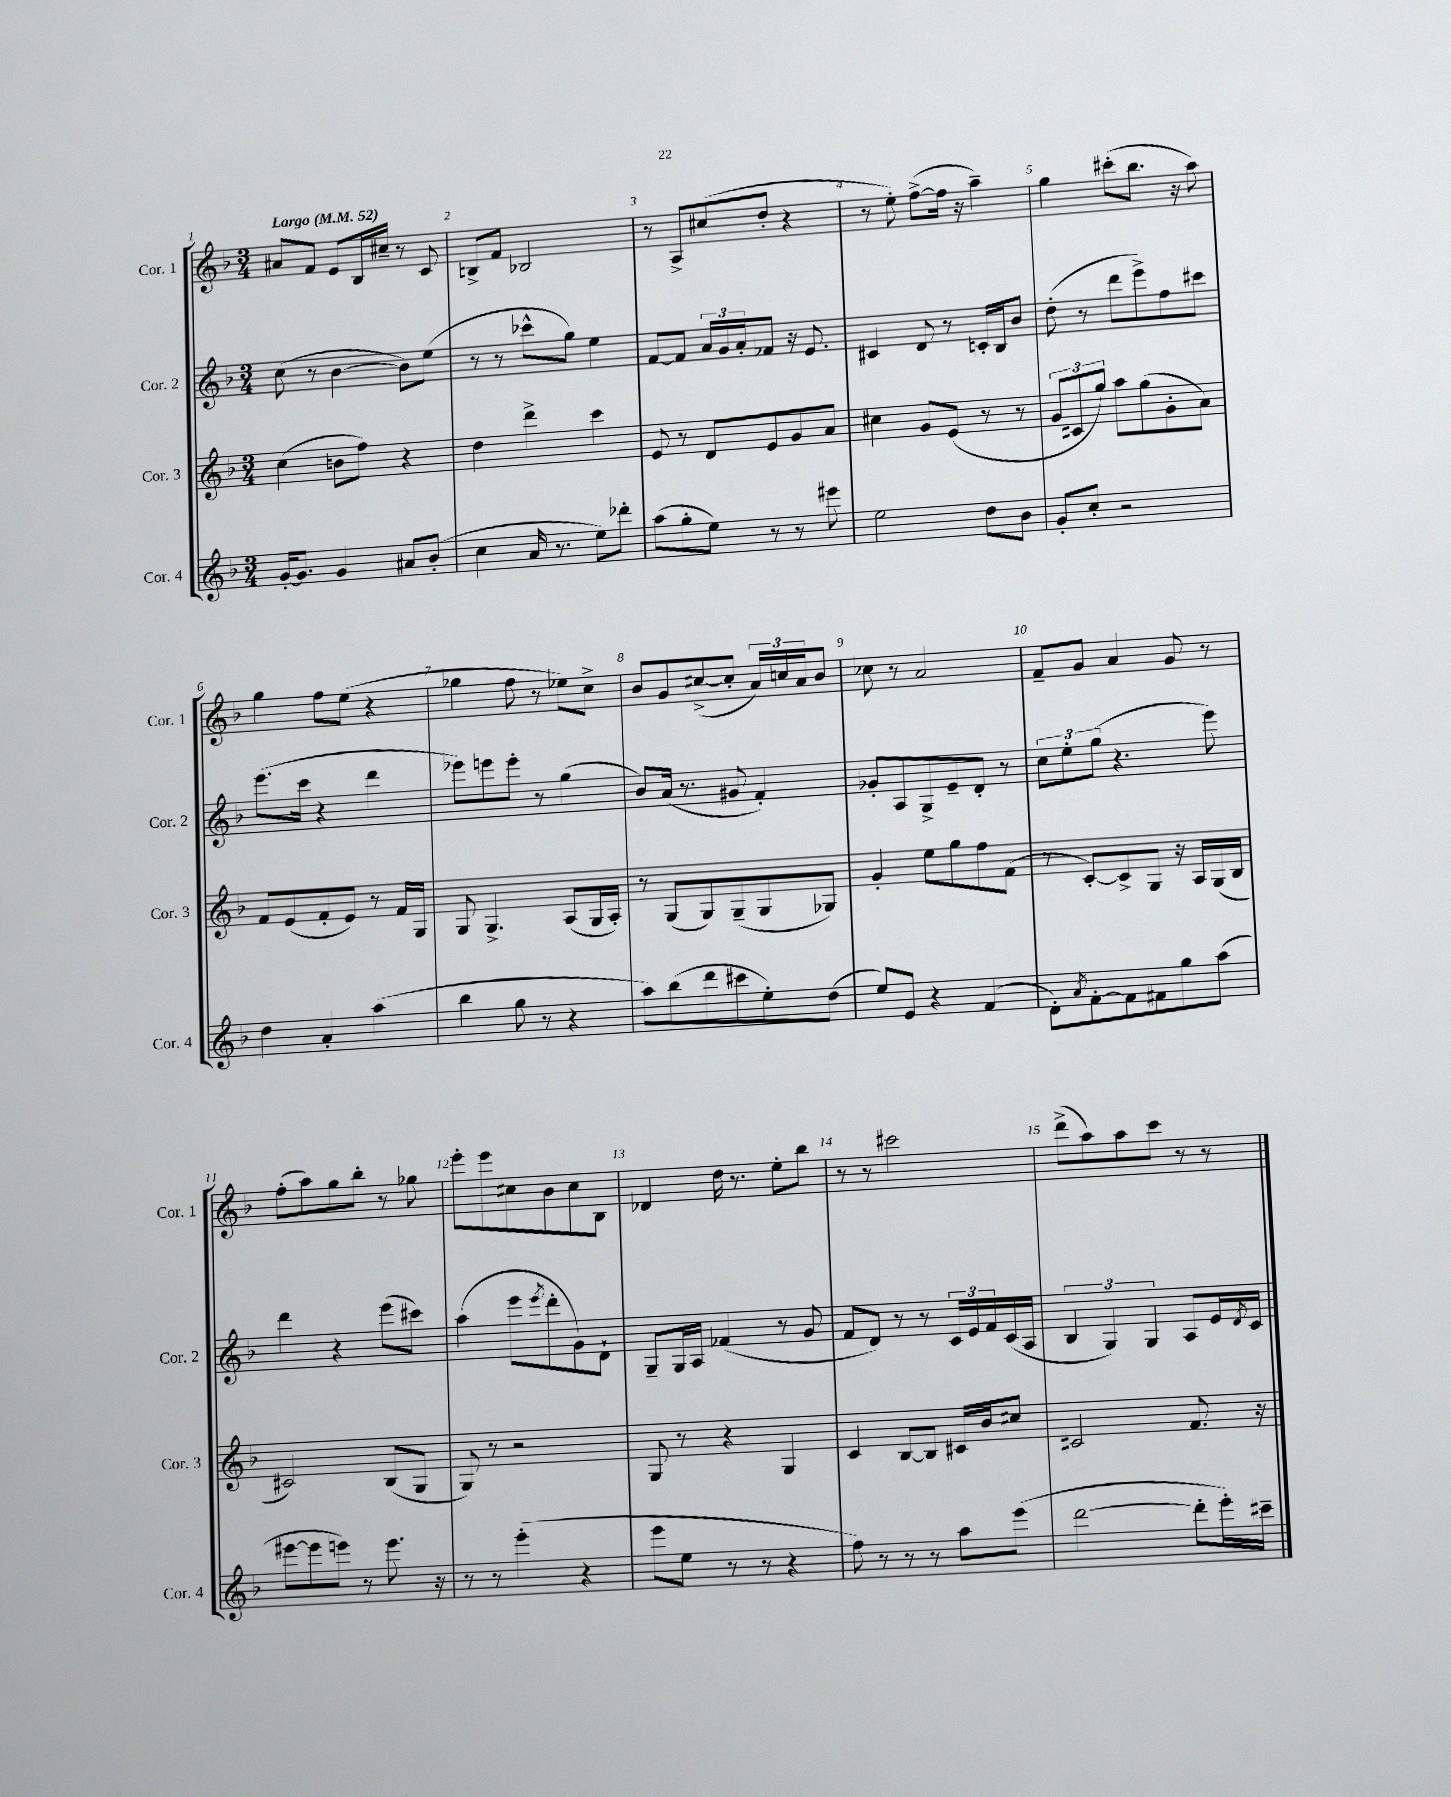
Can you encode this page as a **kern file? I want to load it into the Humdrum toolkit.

**kern	**kern	**kern	**kern
*staff4	*staff3	*staff2	*staff1
*clefG2	*clefG2	*clefG2	*clefG2
*k[b-]	*k[b-]	*k[b-]	*k[b-]
*M3/4	*M3/4	*M3/4	*M3/4
*MM52	*MM52	*MM52	*MM52
[16g'	(4cc	(8cc	8a#
8.g]	.	.	.
.	.	8r	8f
4g	8b	[4b-	8e
.	8ff)	.	16B-
.	.	.	16cc#~
8a#	4r	8b-])	8r
(8b-'	.	(8ee	8c
=	=	=	=
4cc	4dd	8r	8B^
.	.	8r	8f
16a	4ddd^	8ccc-^^	2B-
8.r	.	.	.
.	.	8gg)	.
8ee)	4ccc	4ee	.
8ddd-'	.	.	.
=	=	=	=
(8aa	8e	[8f	8r
8gg'	8r	8f]	8A^
8ee)	8d	24a	(8cc#
.	.	24g	.
.	.	24a'	.
8r	8e	8f-	8dd'
8r	8g	16r	4r
.	.	8.e	.
8eee#	8a	.	.
=	=	=	=
2ee	4cc#	4c#	8r
.	.	.	8ee')
.	8g	8d	([8ff^
.	(8e	8r	16ff]
.	.	.	16r
8dd	8r	16c'	4aa~)
.	.	16B-	.
8b-	8r	8b-	.
=	=	=	=
8g'	12g	(8dd'	4gg
.	12c#	.	.
8cc'	.	8r	.
.	12gg)	.	.
2r	8aa	8ddd	(8ccc#'
.	(8gg	8eee^)	8.bb-
.	8g'	8ff	.
.	.	.	16r
.	8a)	8ccc#	8aa)
=	=	=	=
4dd	8f	(8.eee	4gg
.	(8e	.	.
.	.	16ccc	.
4a'	8f'	4r	8ff
.	8e)	.	(8ee
(4aa	8r	4ddd	4r
.	16f	.	.
.	16G	.	.
=	=	=	=
4bb-	8G	8eee-)	4gg-
.	4.G^	8eee	.
8gg	.	8eee'	8ff
8r	.	8r	8r
4r	(8A	(4gg	8ee-)
.	16G	.	8cc^
.	16A')	.	.
=	=	=	=
8aa)	8r	8b-)	8b-
(8bb-	(8G	(16a	8g
.	.	8.r	.
8ddd	8G)	.	([8cc#^
8ccc#	(8G~	8g#	8cc#']
8ee')	8G	4f')	24a)
.	.	.	24cc
.	.	.	24a
(8dd	8G-)	.	8b-
=	=	=	=
8ee)	4g'	8g-'	8cc-
8e	.	8A	8r
4r	8ee	8G^	2a
.	8gg	8e~	.
(4f	8ff	8d'	.
.	(8f	8r	.
=	=	=	=
8d')	8r	12cc	8f~
.	.	12ee'	.
8qa	.	.	.
[8f'	[8c')	.	8g
.	.	(12gg	.
8f]	8c^]	4.r	4a
8f#	8G	.	.
8gg	16r	.	8g
.	16A	.	.
(8aa	(16G	8eee)	8r
.	16B-	.	.
=	=	=	=
[8eee#	2c#)	4ddd	(8ff'
8eee#]	.	.	8aa)
8eee)	.	4r	8gg
8r	.	.	8bb-'
8.eee	(8B-	(8eee	8r
.	8G	8ccc#)	8gg-
16r	.	.	.
=	=	=	=
8r	8G)	(4aa	8eee'
8r	8r	.	8eee
(4eee'	2r	8eee	8cc#
.	.	8qeee	.
.	.	8ddd'	8b-
4r	.	8g)	8cc#
.	.	8d`	8B-
=	=	=	=
8eee	8G	8G~	4d-
8ee	8r	16G	.
.	.	16A	.
8r	4r	(4f-	16dd
.	.	.	8.r
8r	.	.	.
4r	4G	8r	8ee'
.	.	8g	8bb-
=	=	=	=
8ff)	4c	8f	8r
8r	.	8d)	8r
8r	[8B-	8r	2ccc#
8r	8B-]	8r	.
8aa	16c#	24c	.
.	.	24e	.
.	16b-	.	.
.	.	24f	.
(8eee	8cc#	(16c	.
.	.	16A	.
=	=	=	=
[2ddd	2c#	6B-	(8ddd^
.	.	.	8aa)
.	.	6G)	.
.	.	.	8aa
.	.	6G	.
.	.	.	8ccc
8ddd']	8.f	8A	8r
16eee')	.	16e	8r
.	.	8qd	.
16ccc#~	16r	16c	.
==	==	==	==
*-	*-	*-	*-
